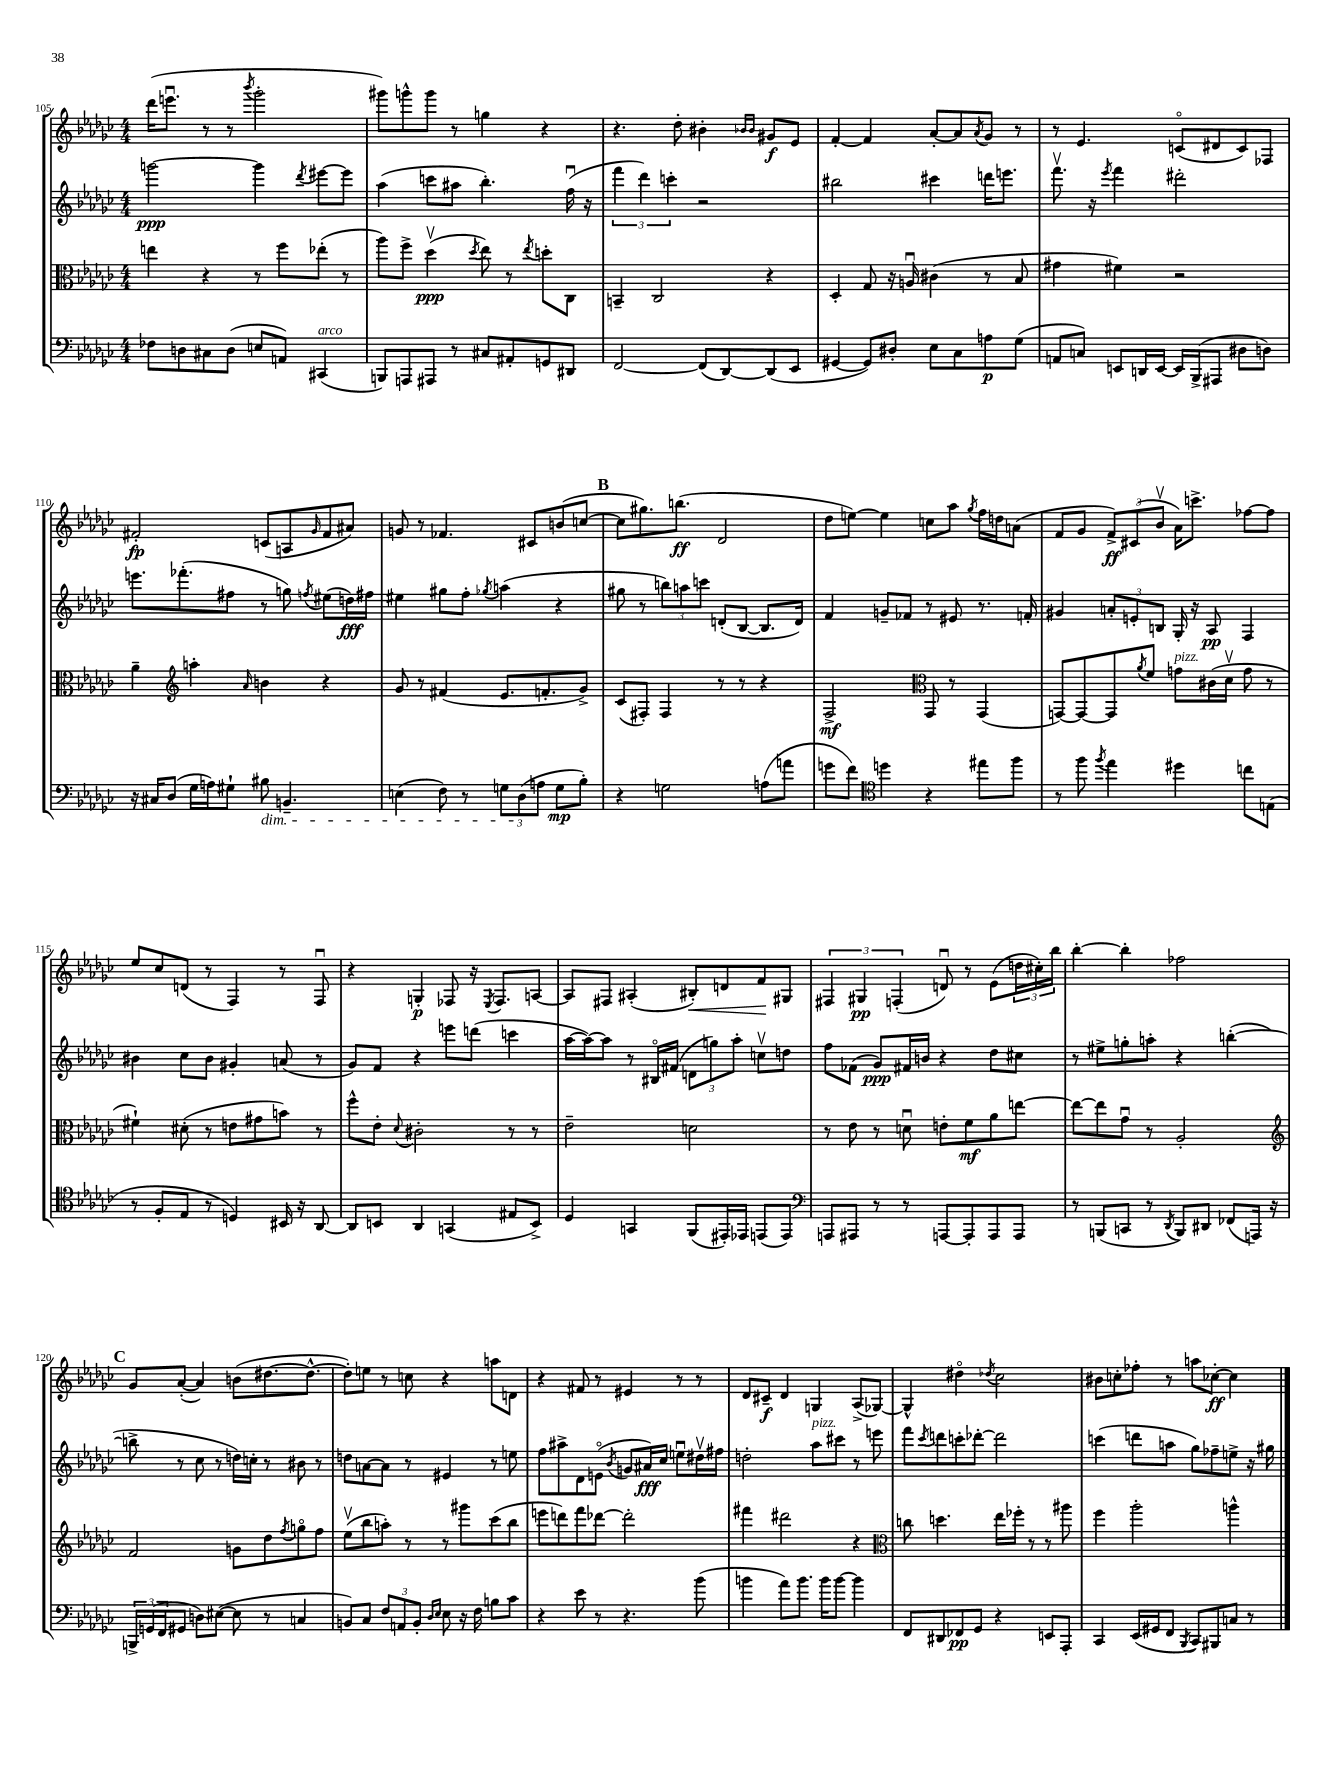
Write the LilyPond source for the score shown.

<<
\new StaffGroup <<
\new Staff = "s0" {
    \clef treble \key ges \major \numericTimeSignature \time 4/4
    des'''16( e'''8.\downbow r8 r8 \acciaccatura { bes'''8 } ges'''2-. |
    gis'''8) g'''8-^ g'''8 r8 g''4 r4 |
    r4. des''8-. bis'4-. \grace { bes'16 bes'16 } gis'8\f ees'8 |
    f'4~-. f'4 aes'8~-. aes'8 \acciaccatura { aes'8 } ges'8 r8 |
    r8 ees'4. c'8\flageolet( dis'8 c'8) fes8 |
    fis'2-.\fp c'8( a8 \grace { ges'16 } fis'8 ais'8) |
    g'8 r8 fes'4. cis'8 b'8( c''8~ |
    \mark \markup { \bold "B" } c''8 gis''8.) b''8.\ff( des'2 |
    des''8 e''8~) e''4 c''8 aes''8 \acciaccatura { ges''8 } f''16 d''16 a'8( |
    f'8 ges'8 \tuplet 3/2 { f'8->\ff) cis'8( bes'8\upbow } aes'16) c'''8.-> fes''8~ fes''8 |
    ees''8 ces''8 d'8( r8 f4) r8 f8\downbow |
    r4 g4-.\p fes8 r16 \acciaccatura { ees8 } fes8. a8~ |
    a8 fis8 ais4-.( bis8-.\<) d'8 f'8\! gis8 |
    \tuplet 3/2 { fis4 gis4\pp f4-.( } d'8\downbow) r8 ees'8( \tuplet 3/2 { d''16 cis''16-.) bes''16 } |
    bes''4~-. bes''4-. fes''2 |
    \mark \markup { \bold "C" } ges'8 aes'8~-.( aes'4) b'8( dis''8.~ dis''8.~-^ |
    dis''8-.) e''8 r8 c''8 r4 a''8 d'8 |
    r4 fis'8 r8 eis'4 r8 r8 |
    des'8 cis'8--\f des'4 g4 aes8->( ges8~) |
    ges4-^ dis''4\flageolet \acciaccatura { des''8 } ces''2 |
    bis'8 c''8-. fes''8-. r8 a''8 ces''8~-.\ff ces''4 \bar "|." |
}
\new Staff = "s1" {
    \clef treble \key ges \major \numericTimeSignature \time 4/4
    g'''2~\ppp g'''4 \acciaccatura { des'''8 } eis'''8~ eis'''8 |
    aes''4( c'''8 ais''8 bes''4.-.) f''16\downbow( r16 |
    \tuplet 3/2 { f'''4 des'''4) c'''4-. } r2 |
    bis''2 cis'''4 d'''16 e'''8. |
    f'''8.\upbow r16 \acciaccatura { ees'''8 } f'''4 dis'''2-. |
    e'''8. fes'''8.-.( fis''8 r8 g''8) \acciaccatura { f''8 } eis''8( d''16\fff) fis''16 |
    eis''4 gis''8 f''8-. \acciaccatura { ges''8 } a''4( r4 |
    \mark \markup { \bold "B" } gis''8 r8 \tuplet 3/2 { b''8) a''8 c'''8 } d'8-.( bes8~ bes8. d'16) |
    f'4 g'8-- fes'8 r8 eis'8 r8. f'16-. |
    gis'4 \tuplet 3/2 { a'8-. e'8-. b8 } ges16-. r16 aes8\pp f4 |
    bis'4 ces''8 bis'8 gis'4-. a'8( r8 |
    ges'8) f'8 r4 e'''8 d'''8( c'''4 |
    aes''16~ aes''16~) aes''8 r8 bis16\flageolet fis'16( \tuplet 3/2 { d'8 g''8) aes''8-. } c''8\upbow d''8 |
    f''8 fes'8( ges'8\ppp) fis'16 b'16 r4 des''8 cis''8 |
    r8 eis''8-> g''8-. a''8-. r4 b''4~-.( |
    \mark \markup { \bold "C" } b''8-> r8 ces''8 r8 d''16) c''16-. r8 bis'8 r8 |
    d''8 a'8~ a'8 r8 eis'4 r8 e''8 |
    f''8 ais''8-> des'8 e'8\flageolet( \acciaccatura { bes'8 } g'8 ais'16\fff) ces''16 e''8\downbow dis''16\upbow fis''16 |
    d''2-. aes''8^\markup { \italic "pizz." } cis'''8 r8 e'''8 |
    f'''8 \acciaccatura { ces'''8 } d'''8 c'''8-. des'''8~-. des'''2 |
    c'''4( d'''8 a''8 ges''8) fes''8-- e''8-> r16 gis''16 \bar "|." |
}
\new Staff = "s2" {
    \clef alto \key ges \major \numericTimeSignature \time 4/4
    e''4 r4 r8 f''8 ees''8-.( r8 |
    aes''8) f''8-> des''4\upbow\ppp( \acciaccatura { des''8 } ees''8) r8 \acciaccatura { ees''8 } d''8-. ces8 |
    b,4-- ces2 r4 |
    des4-. ges8 r16 a16\downbow cis'4( r8 bes8 |
    gis'4 fis'4) r2 |
    aes'4-- \clef treble a''4-. \grace { aes'16 } b'4 r4 |
    ges'8 r8 fis'4( ees'8. f'8.-. ges'8->) |
    \mark \markup { \bold "B" } ces'8( fis8-.) fis4 r8 r8 r4 |
    f2->\mf \clef alto ges,8 r8 ges,4( |
    g,8~) g,8~ g,8 \acciaccatura { aes'8 } f'8 g'8^\markup { \italic "pizz." } cis'16( des'16\upbow g'8 r8 |
    fis'4-!) dis'8-.( r8 e'8 gis'8 b'8) r8 |
    f''8-^ ees'8-. \appoggiatura { des'8 } cis'2-. r8 r8 |
    ees'2-- d'2 |
    r8 ees'8 r8 d'8\downbow e'8-. f'8\mf aes'8 e''8~ |
    e''8~ e''8 ges'8\downbow r8 aes2-. |
    \mark \markup { \bold "C" } \clef treble f'2 g'8 des''8 \acciaccatura { f''8 } g''8\flageolet f''8 |
    ees''8\upbow( bes''8 a''8-.) r8 r8 gis'''8 ces'''8( bes''8 |
    e'''8 d'''8) f'''8 des'''8~ des'''2-. |
    fis'''4 dis'''2 r4 |
    \clef alto c''8 d''4. ees''16 fes''16-. r8 r8 ais''8 |
    f''4 aes''2-. a''4-^ \bar "|." |
}
\new Staff = "s3" {
    \clef bass \key ges \major \numericTimeSignature \time 4/4
    fes8 d8 cis8 d8( e8 a,8) cis,4^\markup { \italic "arco" }( |
    b,,8) a,,8 ais,,8 r8 cis8 ais,8-. g,8 dis,8 |
    f,2~ f,8( des,8~) des,8( ees,8 |
    gis,4~ gis,8) dis8-. ees8 ces8 a8\p ges8( |
    a,8 c8) e,8 d,16 e,16~ e,16 bes,,16->( ais,,8 dis8 d8) |
    r16 cis16 des8( ges16 a16) gis8-! bis8\dim b,4.-- |
    e4( f8) r8 \tuplet 3/2 { g8 des8\!( a8 } g8\mp bes8-.) |
    \mark \markup { \bold "B" } r4 g2 a8( a'8 |
    g'8 f'8) \clef tenor d''4 r4 eis''8 f''8 |
    r8 f''8 \acciaccatura { f''8 } ees''4 dis''4 c''8 e8( |
    r8 f8-. ees8 r8 d4) bis,16 r16 aes,8~ |
    aes,8 b,8 aes,4 g,4( eis8 b,8->) |
    des4 g,4 f,8( eis,16-.) ees,16 e,8( e,8) |
    \clef bass a,,8 ais,,8 r8 r8 a,,8~ a,,8-. a,,8 a,,8 |
    r8 b,,8( c,8 r8 \acciaccatura { des,8 } b,,8) dis,8 fes,8( a,,16) r16 |
    \mark \markup { \bold "C" } \tuplet 3/2 { b,,16-> g,16( f,16 } gis,8 d8) eis8~( eis8 r8 c4 |
    b,8) ces8 \tuplet 3/2 { f8 a,8 b,8-. } \grace { des16 ees16 } ees8 r16 f16 b8 ces'8 |
    r4 ees'8 r8 r4. bes'8( |
    b'4 aes'8) b'8. b'16 b'8~ b'4 |
    f,8 dis,8 fes,8\pp ges,8 r4 e,8 aes,,8-. |
    ces,4 ees,16( gis,16 f,8 \acciaccatura { bes,,8 } ces,8) bis,,8 c8 r8 \bar "|." |
}
>>
>>
\layout { \context { \Score currentBarNumber = #105 } }
